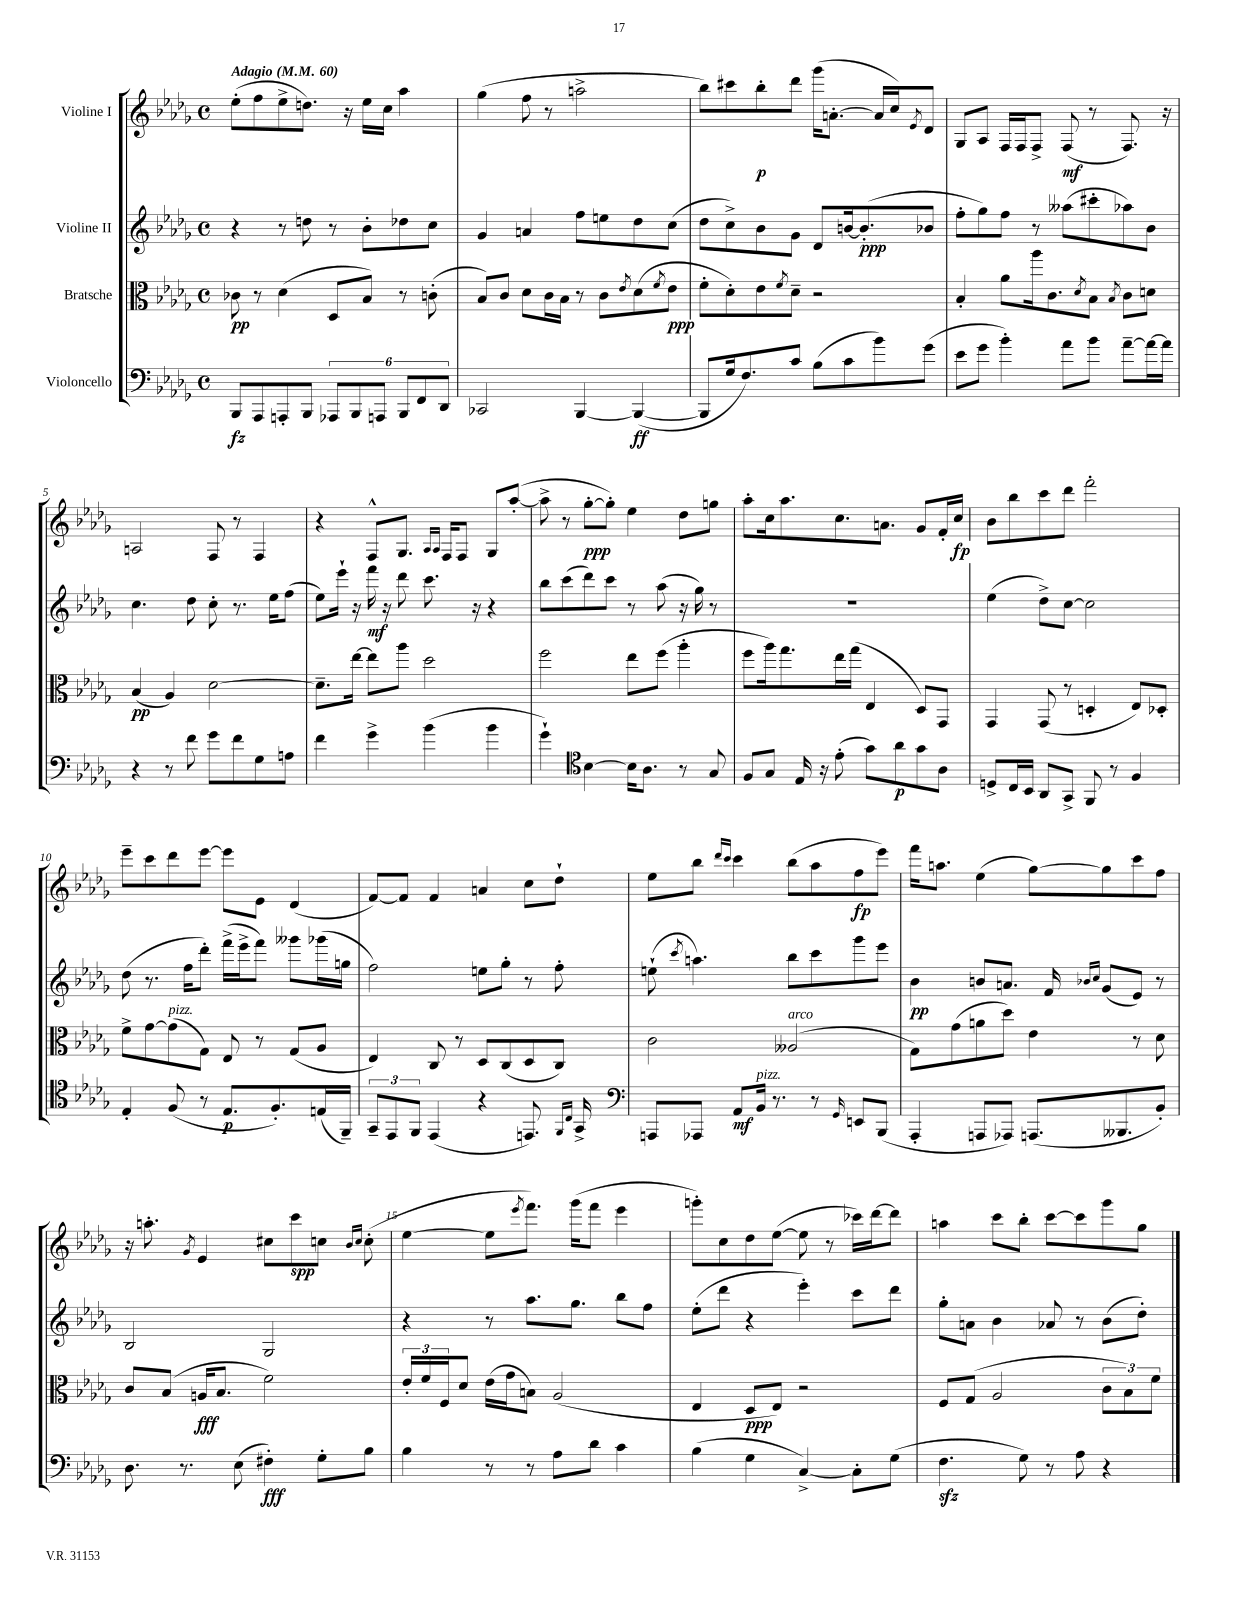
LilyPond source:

<<
\new StaffGroup <<
\new Staff = "s0" \with { instrumentName = "Violine I" } {
    \clef treble \key des \major \defaultTimeSignature \time 4/4 \tempo "Adagio" 4 = 60
    ees''8-.( f''8 ees''8-> d''8.) r16 ees''16 c''16 aes''4 |
    ges''4( f''8 r8 a''2-> |
    bes''8) cis'''8 bes''8-.\p des'''8 ges'''16( a'8.~-. a'16 c''16) \acciaccatura { ees'8 } des'8 |
    ges8 aes8 f16 f16 f8-> f8\mf( r8 f8.) r16 |
    a2 f8 r8 f4 |
    r4 f8-^ ges8. \grace { aes16 aes16 } f16 f8 ges8 aes''8~-.( |
    aes''8-> r8 ges''8~-.\ppp ges''8-.) ees''4 des''8 g''8 |
    aes''8-. c''16 aes''8. c''8. a'8. ges'8 f'16-. c''16\fp |
    bes'8 bes''8 c'''8 des'''8 f'''2-. |
    ees'''8-- c'''8 des'''8 ees'''8~ ees'''8 ees'8 des'4( |
    f'8~) f'8 f'4 a'4 c''8 des''8-! |
    ees''8 bes''8 \grace { des'''16 c'''16 } c'''4 bes''8( aes''8 f''8\fp ees'''8) |
    f'''16 a''8. ees''4( ges''8~) ges''8 c'''8 f''8 |
    r16 a''8.-. \acciaccatura { ges'8 } ees'4 cis''8 c'''8\spp c''8 \grace { bes'16 c''16 } c''8-.( |
    ees''4~ ees''8 \acciaccatura { ees'''8 } f'''8.) ges'''16( f'''8 ees'''4 |
    g'''8-.) c''8 des''8 ees''8~( ees''8 r8 ces'''16) des'''16~ des'''8 |
    a''4 c'''8 bes''8-. c'''8~ c'''8 ges'''8 ges''8 \bar "|." |
}
\new Staff = "s1" \with { instrumentName = "Violine II" } {
    \clef treble \key des \major \defaultTimeSignature \time 4/4
    r4 r8 d''8 r8 bes'8-. des''8 c''8 |
    ges'4 a'4 f''8 e''8 des''8 c''8( |
    des''8 c''8->) bes'8 ges'8 des'8 b'16~ b'8.-.\ppp( bes'8 |
    f''8-. ges''8) f''8 r8 aeses''8( cis'''8-. aes''8) bes'8 |
    c''4. des''8 c''8-. r8. ees''16 f''8( |
    ees''8) ees'''16-! r16 f'''16\mf r16 des'''8 c'''8. r16 r4 |
    bes''8 c'''8( des'''8) c'''8 r8 aes''8( r16 ges''16) r8 |
    R1 |
    ees''4( des''8->) c''8~ c''2 |
    des''8( r8. f''16 des'''8-.) f'''16->( ees'''16-> f'''8) geses'''8 ges'''16( g''16 |
    f''2) e''8 ges''8-. r8 f''8-. |
    e''8-!( \acciaccatura { c'''8 } a''4.) bes''8 c'''8 ges'''8 ees'''8 |
    bes'4\pp b'8 a'8. f'16 \grace { bes'16 c''16 } ges'8( ees'8) r8 |
    bes2 ges2 |
    r4 r8 aes''8. ges''8. bes''8 f''8 |
    ees''8-.( des'''8 r4 ees'''4-.) c'''8 des'''8 |
    ges''8-. a'8 bes'4 aes'8 r8 bes'8( des''8-.) \bar "|." |
}
\new Staff = "s2" \with { instrumentName = "Bratsche" } {
    \clef alto \key des \major \defaultTimeSignature \time 4/4
    ces'8\pp r8 des'4( des8 bes8) r8 c'8-.( |
    bes8) c'8 des'8 c'16 bes16 r8 c'8 \acciaccatura { ees'8 } des'8( \acciaccatura { f'8 } ees'8\ppp |
    f'8-. des'8-.) ees'8 \acciaccatura { f'8 } des'8-- r2 |
    bes4-. aes'8 aes''16 c'8. \acciaccatura { des'8 } bes8 \acciaccatura { bes8 } c'8 d'8 |
    bes4\pp( aes4) des'2~ |
    des'8.-- ees''16~ ees''8 aes''8 des''2 |
    f''2 ees''8 f''8( aes''4-. |
    f''8 aes''16) ges''8. ees''16 ges''16( ees4 des8) ges,8 |
    ges,4 ges,8( r8 d4-. ees8) des8-. |
    f'8-> ges'8~ ges'8^\markup { \italic "pizz." }( ges8) ees8 r8 ges8( aes8 |
    ees4) c8 r8 des8 c8( des8 c8) |
    c'2 aeses2^\markup { \italic "arco" }( |
    ges8) ges'8( a'8 des''8) ees'4 r8 des'8 |
    c'8 bes8( a16\fff bes8. f'2) |
    \tuplet 3/2 { ees'16-. f'16 f16 } des'8 ees'16( ges'16 b8) aes2( |
    ees4 des8\ppp ees8) r2 |
    f8 ges8( aes2 \tuplet 3/2 { c'8 bes8) f'8 } \bar "|." |
}
\new Staff = "s3" \with { instrumentName = "Violoncello" } {
    \clef bass \key des \major \defaultTimeSignature \time 4/4
    bes,,8\fz aes,,8 a,,8-. bes,,8 \tuplet 6/4 { aes,,8 bes,,8 a,,8 bes,,8 f,8 des,8 } |
    ces,2 bes,,4~ bes,,4~\ff( |
    bes,,8 ges16 f8.) c'8 bes8( c'8 bes'8) ges'8( |
    ees'8 ges'8 bes'4-.) aes'8 bes'8 aes'8~-- aes'16~ aes'16 |
    r4 r8 f'8 ges'8 f'8 ges8 a8 |
    f'4 ges'4-> bes'4( bes'4 |
    ges'4-!) \clef tenor bes4~ bes16 aes8. r8 ges8 |
    f8 ges8 ees16 r16 ees'8-.( ges'8) aes'8\p ges'8 aes8 |
    d8-> c16 bes,16 aes,8 ges,8-> f,8 r8 f4 |
    ees4-. f8( r8 ees8.\p f8.-.) e16( f,16--) |
    \tuplet 3/2 { ges,8-- ees,8 f,8 } ees,4( r4 e,8.) \grace { f,16 c16 } ges,16-> |
    \clef bass a,,8 aes,,8 aes,8\mf bes,16^\markup { \italic "pizz." } r8. r8 \grace { ges,16 } e,8 bes,,8( |
    aes,,4-. a,,8 aes,,8) a,,8.( beses,,8. bes,8-.) |
    des8. r8. ees8( fis4-.\fff) ges8-. bes8 |
    bes4 r8 r8 aes8 des'8 c'4 |
    bes4( ges4 c4~->) c8-. ges8( |
    f4.\sfz ges8) r8 aes8 r4 \bar "|." |
}
>>
>>
\layout { \context { \Score \override BarNumber.break-visibility = ##(#f #t #t) barNumberVisibility = #(every-nth-bar-number-visible 5) } }
